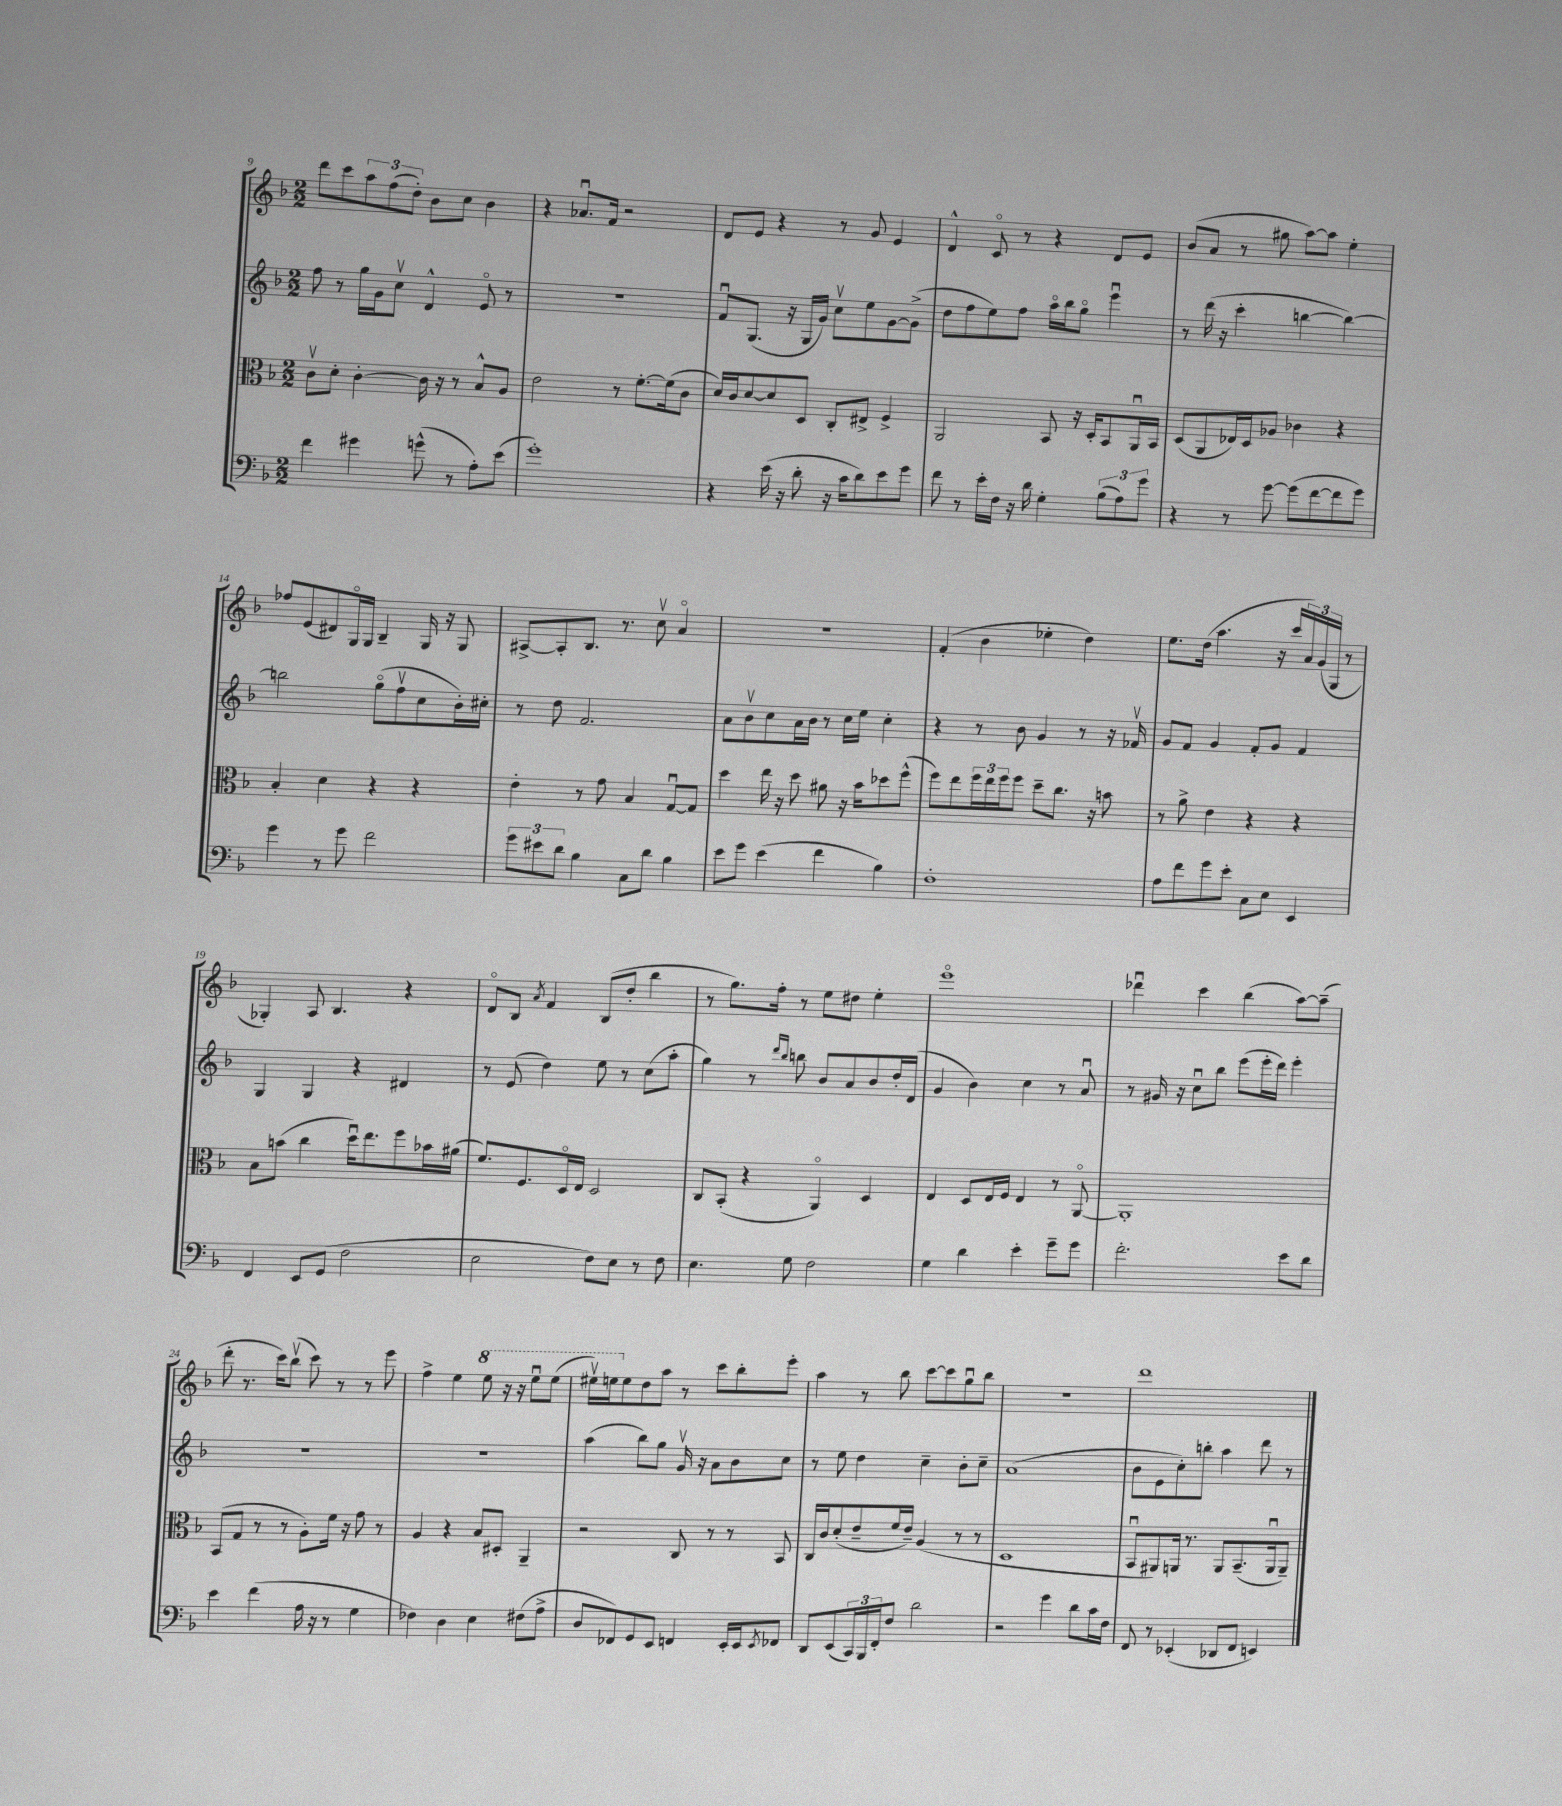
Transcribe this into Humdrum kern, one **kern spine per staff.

**kern	**kern	**kern	**kern
*staff4	*staff3	*staff2	*staff1
*clefF4	*clefC3	*clefG2	*clefG2
*k[b-]	*k[b-]	*k[b-]	*k[b-]
*M2/2	*M2/2	*M2/2	*M2/2
4f	8cv	8ff	8ddd
.	8d'	8r	8ccc
4g#	[4c'	16gg	12aa
.	.	16g	.
.	.	.	(12ff
.	.	8ccv	.
.	.	.	12dd')
(8g^^	16c]	4d^^	8b-
.	16r	.	.
8r	8r	.	8cc
8A')	8B-^^	8eo	4b-
(8e	8A	8r	.
=	=	=	=
1g')	2e	1r	4r
.	.	.	8.a-u
.	.	.	16f
.	8r	.	2r
.	[8.f'	.	.
.	(16f]	.	.
.	8c	.	.
=	=	=	=
4r	16d)	8fu	8d
.	16c	.	.
.	[8d	(8.G	8e
(16e	8d]	.	4r
16r	.	16r	.
8d'	8D	16G	.
.	.	16g)	.
16r	8C'	8ccv	8r
16c	.	.	.
8d)	8E#^	8ee	8g
8e	4F^	[8g	4e
8g	.	(8g^]	.
=	=	=	=
8f	2AA	8dd	4d^^
8r	.	8ff	.
16e'	.	8ee)	8co
16F	.	.	.
16r	.	8ff	8r
16d	.	.	.
4G'	8BB-	16aao	4r
.	.	16bb-	.
.	16r	8ggo	.
.	16D'	.	.
(12B-	8BB-	4eeeu	8d
12A)	.	.	.
.	16AAu	.	8e
12g	.	.	.
.	16BB-	.	.
=	=	=	=
4r	(8D	8r	(8b-
.	8AA	(16ddd	8a
.	.	16r	.
8r	16E-)	4ccc'	8r
.	16D	.	.
[8g	8A-	.	8gg#
(8g]	4c-	[4bb	[8aa)
[8f	.	.	8aa]
8f]	4r	4bb_)	4ee'
8g)	.	.	.
=	=	=	=
4g	4B-'	2bb]	8ff-
.	.	.	(8e
8r	4d	.	8d#)
8g	.	.	16Go
.	.	.	16G
2f	4r	(8ggo	4B-~
.	.	8ffv	.
.	4r	8cc	16G
.	.	.	16r
.	.	16b-')	8G
.	.	16cc#'	.
=	=	=	=
12g	4e'	8r	[8A#^
12e#	.	.	.
.	.	8dd	8A#']
12d	.	.	.
4B-	8r	2.f	8.B-
.	8g	.	.
.	.	.	8.r
8C	4B-	.	.
8d	.	.	8ccv
4B-	[8Gu	.	4ao
.	8G]	.	.
=	=	=	=
8e	4dd	8a	1r
8g	.	8b-v	.
(4e	16ee	8cc	.
.	16r	.	.
.	8dd	16a	.
.	.	16b-	.
4f	8a#	8r	.
.	16r	16cc	.
.	16b-	16ee	.
4B-)	8dd-	4cc'	.
.	(8ff^^	.	.
=	=	=	=
1F'	8ff)	4r	(4f'
.	8ee	.	.
.	24ff	8r	4b-
.	24ee	.	.
.	24ff	.	.
.	8ff	8b-	.
.	8dd~	4g	4ee-'
.	8.cc	.	.
.	.	8r	4dd)
.	16r	.	.
.	8b	16r	.
.	.	16f-v	.
=	=	=	=
8A	8r	8g	8.ee
8f	8a^	8f	.
.	.	.	(16dd
8g	4e	4g	4.aa
8e'	.	.	.
8C	4r	8f'	.
8E	.	8g	16r
.	.	.	16ccc
4EE	4r	4f	24a)
.	.	.	(24g
.	.	.	24G
.	.	.	8r
=	=	=	=
4FF	8B-	4G	4G-')
.	(8b	.	.
8EE	4cc	4G	8A
(8GG	.	.	4.B-
2F	16ddu)	4r	.
.	8.ee	.	.
.	8ff	4d#	4r
.	16b-	.	.
.	(16a#	.	.
=	=	=	=
2E	8.f)	8r	8do
.	.	(8e	8B-
.	8.F	.	.
.	.	.	8qa
.	.	4dd)	4f
.	16Do	.	.
.	16E	.	.
8F)	2D	8ee	(8B-
8E	.	8r	8dd'
8r	.	(8cc	4bb-
8F	.	8aa'	.
=	=	=	=
4.E	8C	4gg)	8r
.	(8BB-'	.	8.gg)
.	4r	8r	.
.	.	.	16ff'
.	.	16qqddd	.
.	.	16qqbb-	.
8G	.	8bb	8r
2F	4AAo)	8b-	8ee
.	.	8a	8dd#
.	4D	8b-	4ee'
.	.	16dd'	.
.	.	(16d	.
=	=	=	=
4G	4E	4g	1eeeo
4d	8D	4b-)	.
.	16E	.	.
.	16F	.	.
4e'	4E	4cc	.
8g~	8r	8r	.
8g	[8AAo	8au	.
=	=	=	=
2.f'	1AA']	8r	4ddd-u
.	.	16g#	.
.	.	16r	.
.	.	8ccu	4ccc
.	.	8bb-	.
.	.	(8eee	(4bb-
.	.	16eee'	.
.	.	16ddd)	.
8e	.	4eee'	[8aa)
8d	.	.	(8aa~]
=	=	=	=
4e	(8BB-	1r	8ddd'
.	8G	.	8.r
(4f	8r	.	.
.	.	.	16ccc)
.	8r	.	(8bb-v
16A	8A')	.	8ccc)
16r	.	.	.
8r	16f	.	8r
.	16r	.	.
4G	8g	.	8r
.	8r	.	8eee
=	=	=	=
4F-)	4A	1r	4ff^
4D	4r	.	4ee
4E	8B-	.	8eee
.	8D#'	.	16r
.	.	.	16r
(8F#	4AA~	.	8eeeu
8A^	.	.	(8eee
=	=	=	=
8D	2r	(4aa	16eee#v)
.	.	.	16eee
8FF-)	.	.	8ee
8GG	.	8bb-)	8dd
8EE	.	8gg	8aa
4FF	8C	16gv	8r
.	.	16r	.
.	8r	8a	8ccc
16EE'	8r	8b-	8bb-'
16EE	.	.	.
8qEE	.	.	.
8FF-	8BB-	8cc	8eee'
=	=	=	=
8DD	16C	8r	4aa
.	16c	.	.
(8EE	(8d'	8ee	.
24CC)	8e~	4dd	8r
24BBB-	.	.	.
24FF'	.	.	.
8F	16f	.	8bb-
.	16e~)	.	.
2d	(4A	4cc~	[8ccc
.	.	.	8ccc]
.	8r	8b-'	8ggu
.	8r	8cc~	8bb-
=	=	=	=
2r	1D	(1a	1r
4g	.	.	.
8d	.	.	.
16c	.	.	.
16F	.	.	.
=	=	=	=
8FF	8BB-u	8b-	1ddd
8r	8AA#)	8e	.
(4EE-'	16AA	8cc')	.
.	8.r	.	.
.	.	8bb'	.
8DD-	8AA	4aa	.
8FF	(8.BB-~	.	.
4EE)	.	8ddd	.
.	16AAu	.	.
.	8AA~)	8r	.
==	==	==	==
*-	*-	*-	*-
